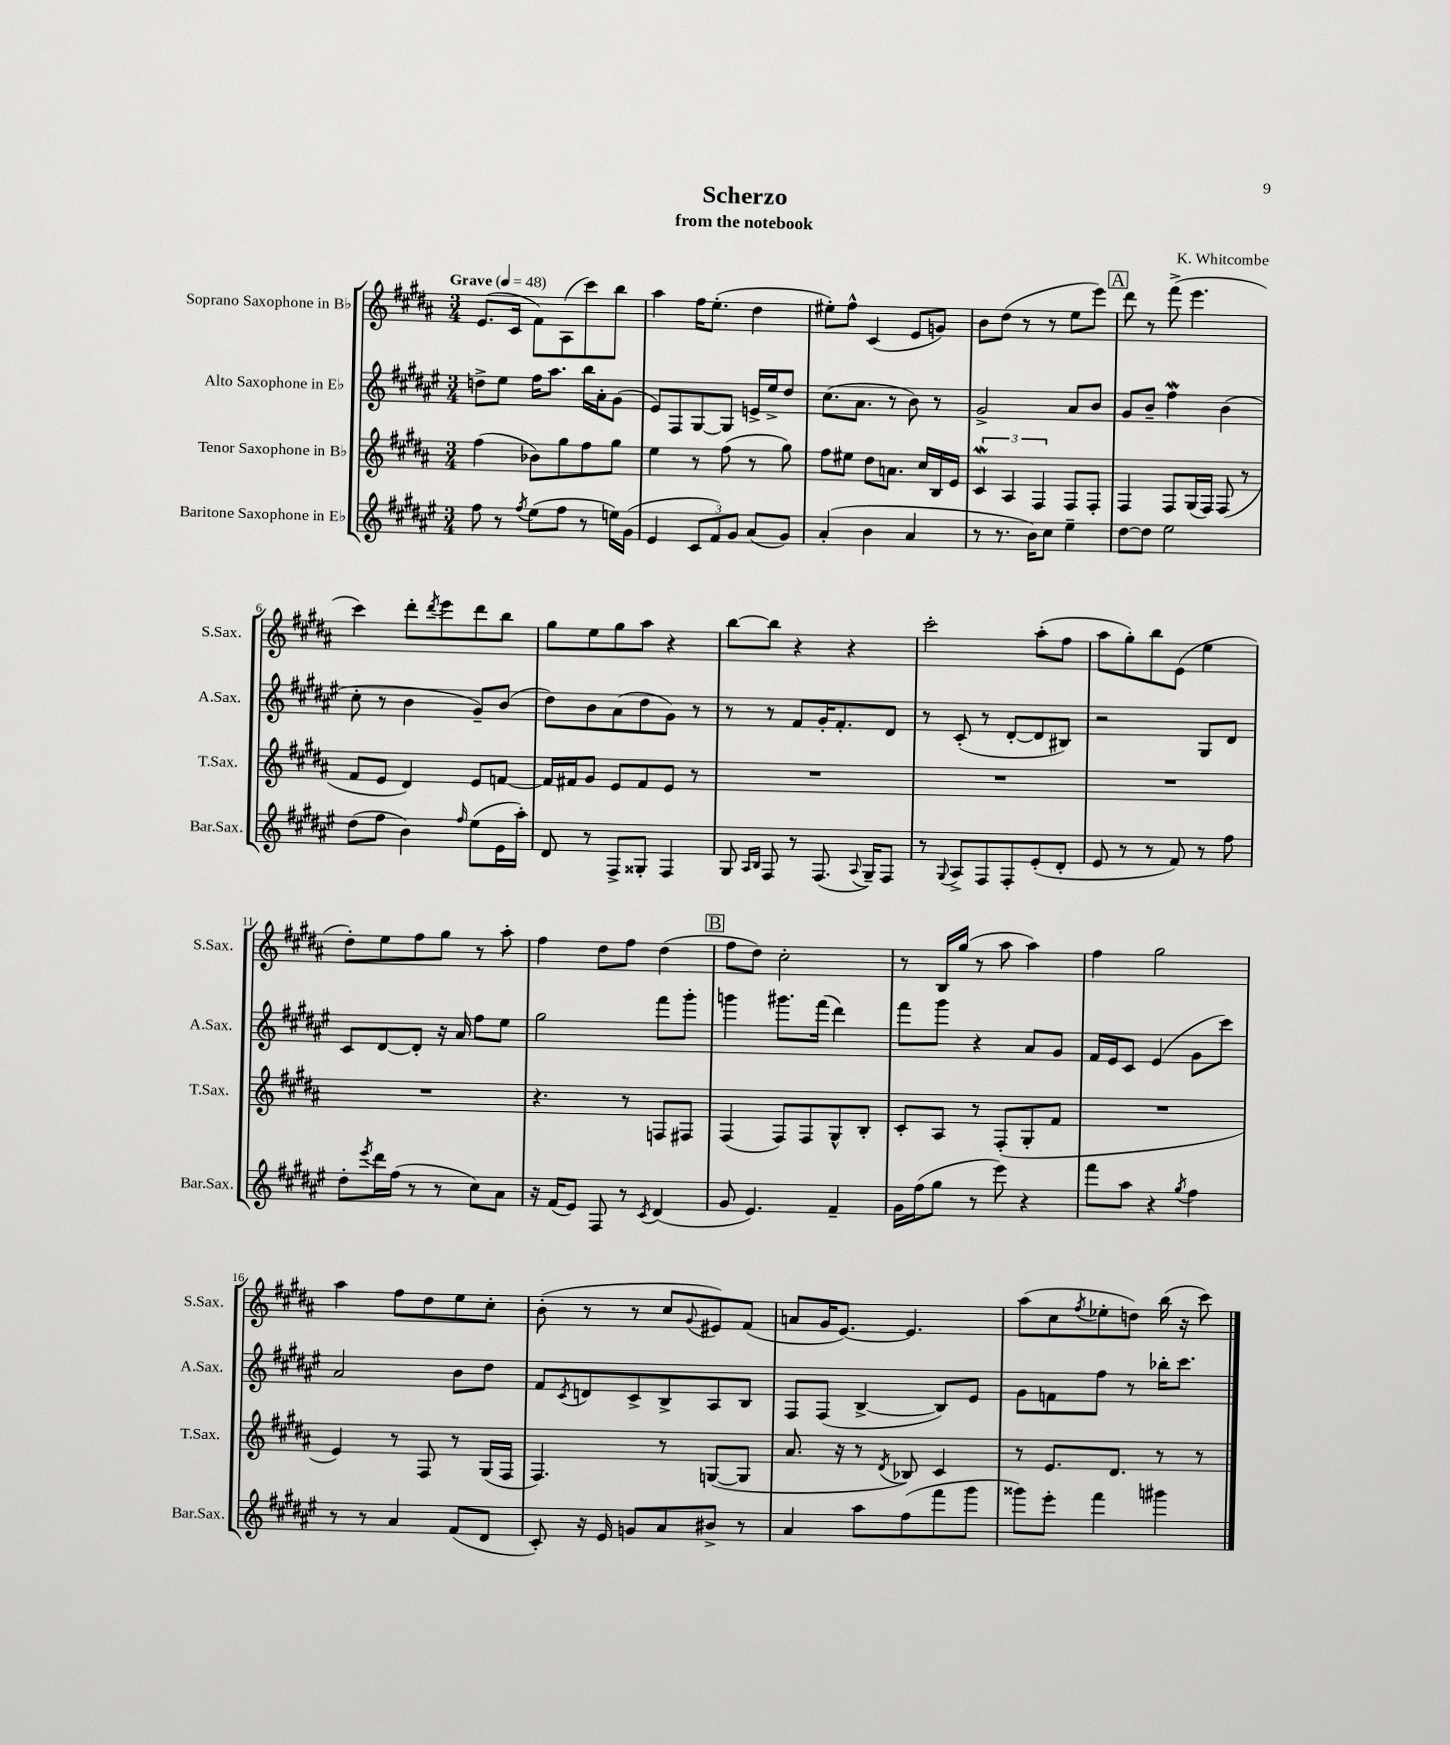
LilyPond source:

\header { title = "Scherzo" composer = "K. Whitcombe" subtitle = "from the notebook" }
<<
\new StaffGroup <<
\new Staff = "s0" \with { instrumentName = "Soprano Saxophone in Bb" shortInstrumentName = "S.Sax." } {
    \clef treble \key b \major \numericTimeSignature \time 3/4 \tempo "Grave" 4 = 48
    e'8.( cis'16 fis'8) ais8( cis'''8) b''8 |
    ais''4 fis''16 e''8.-.( dis''4 |
    eis''8-.) fis''8-^ cis'4( e'8 g'8) |
    b'8 dis''8( r8 r8 e''8 e'''8) |
    \mark \markup { \box "A" } dis'''8 r8 fis'''8->( e'''4. |
    cis'''4) dis'''8-. \acciaccatura { dis'''8 } e'''8 dis'''8 b''8 |
    gis''8 e''8 gis''8 ais''8 r4 |
    b''8~ b''8 r4 r4 |
    cis'''2-. ais''8-.( fis''8 |
    ais''8 gis''8-.) b''8 e'8( e''4 |
    dis''8-.) e''8 fis''8 gis''8 r8 ais''8-. |
    fis''4 dis''8 fis''8 dis''4( |
    \mark \markup { \box "B" } fis''8 dis''8) cis''2-. |
    r8 b16 gis''16( r8 ais''8 ais''4) |
    fis''4 gis''2 |
    ais''4 fis''8 dis''8 e''8 cis''8-. |
    b'8-.( r8 r8 cis''8 \appoggiatura { gis'8 } eis'8) fis'8( |
    a'8 gis'16 e'8.~) e'4. |
    ais''8( cis''8 \acciaccatura { fis''8 } ees''8-. d''8) b''16( r16 cis'''8) \bar "|." |
}
\new Staff = "s1" \with { instrumentName = "Alto Saxophone in Eb" shortInstrumentName = "A.Sax." } {
    \clef treble \key fis \major \numericTimeSignature \time 3/4
    d''8-> eis''8 fis''16 ais''8. b''16 ais'16-. gis'8( |
    eis'8) fis8 gis8~ gis8 e'16-> eis''16-> dis''8 |
    cis''8.( ais'8. r8 b'8) r8 |
    gis'2-> ais'8 b'8 |
    \mark \markup { \box "A" } gis'8 b'8-- fis''4\mordent b'4( |
    cis''8-. r8 b'4 gis'8--) b'8( |
    dis''8) b'8 ais'8( dis''8 gis'8) r8 |
    r8 r8 fis'8 gis'16-. fis'8.-. dis'8 |
    r8 cis'8-.( r8 dis'8~-. dis'8 bis8) |
    r2 gis8 dis'8 |
    cis'8 dis'8~ dis'8-. r16 ais'16 fis''8 eis''8 |
    gis''2 fis'''8 gis'''8-. |
    \mark \markup { \box "B" } g'''4 gis'''8. fis'''16( dis'''4) |
    fis'''8 gis'''8 r4 ais'8 gis'8 |
    fis'16 eis'16 cis'8 eis'4( gis'8 cis'''8) |
    ais'2 b'8 dis''8 |
    fis'8 \acciaccatura { cis'8 } d'8 cis'8-> b8-> ais8 b8 |
    fis8 fis8( b4~-> b8) eis'8 |
    gis'8 f'8 fis''8 r8 bes''16-. cis'''8. \bar "|." |
}
\new Staff = "s2" \with { instrumentName = "Tenor Saxophone in Bb" shortInstrumentName = "T.Sax." } {
    \clef treble \key b \major \numericTimeSignature \time 3/4
    fis''4( bes'8) gis''8 fis''8 gis''8 |
    e''4 r8 fis''8( r8 gis''8) |
    fis''8 eis''8 dis''8 a'8. cis''16 b16 e'16 |
    \tuplet 3/2 { cis'4\mordent ais4 fis4 } fis8 fis8-. |
    \mark \markup { \box "A" } fis4 fis8 gis16( fis16) fis8( r8 |
    fis'8 e'8 dis'4) e'8 f'8~ |
    f'16 fis'16 gis'8 e'8 fis'8 e'8 r8 |
    R2. |
    R2. |
    R2. |
    R2. |
    r4. r8 f8 fis8 |
    \mark \markup { \box "B" } fis4( fis8) fis8 gis8-^ b8-. |
    cis'8-. ais8 r8 fis8-.( gis8-. fis'8 |
    R2. |
    e'4) r8 fis8 r8 gis16( fis16 |
    fis4.) r8 g8~( g8 |
    ais'8. r16 r8 \acciaccatura { dis'8 } bes8) cis'4 |
    r8 e'8. dis'8. r8 r8 \bar "|." |
}
\new Staff = "s3" \with { instrumentName = "Baritone Saxophone in Eb" shortInstrumentName = "Bar.Sax." } {
    \clef treble \key fis \major \numericTimeSignature \time 3/4
    fis''8 r8 \acciaccatura { fis''8 } eis''8( fis''8 r8 e''16) gis'16( |
    eis'4 \tuplet 3/2 { cis'8 fis'8) gis'8 } ais'8( gis'8) |
    ais'4-.( b'4 ais'4 |
    r8 r8. b'16) cis''8 eis''4-- |
    \mark \markup { \box "A" } dis''8~ dis''8 eis''2 |
    dis''8( fis''8 b'4) \grace { fis''16 } eis''8( eis'16 ais''16-.) |
    dis'8 r8 fis8-> gisis8-. fis4 |
    gis8 \grace { ais16 b16 } fis8 r8 fis8.( \appoggiatura { ais8 } gis16--) fis8 |
    r8 \appoggiatura { gis8 } ais8-> fis8 fis8-. eis'8-.( dis'8-. |
    eis'8 r8 r8 fis'8) r8 fis''8 |
    dis''8-. \acciaccatura { eis'''8 } dis'''16 fis''16( r8 r8 cis''8) ais'8 |
    r16 fis'16( eis'8) fis8 r8 \acciaccatura { cis'8 } dis'4( |
    \mark \markup { \box "B" } gis'8 eis'4.) fis'4-- |
    gis'16 fis''16( gis''8 r8 eis'''8) r4 |
    fis'''8 ais''8 r4 \acciaccatura { gis''8 } fis''4 |
    r8 r8 ais'4 fis'8( dis'8 |
    cis'8-.) r16 eis'16 g'8 ais'8 bis'8-> r8 |
    ais'4 ais''8 fis''8( fis'''8 gis'''8 |
    gisis'''8) eis'''8-. fis'''4 gis'''4 \bar "|." |
}
>>
>>
